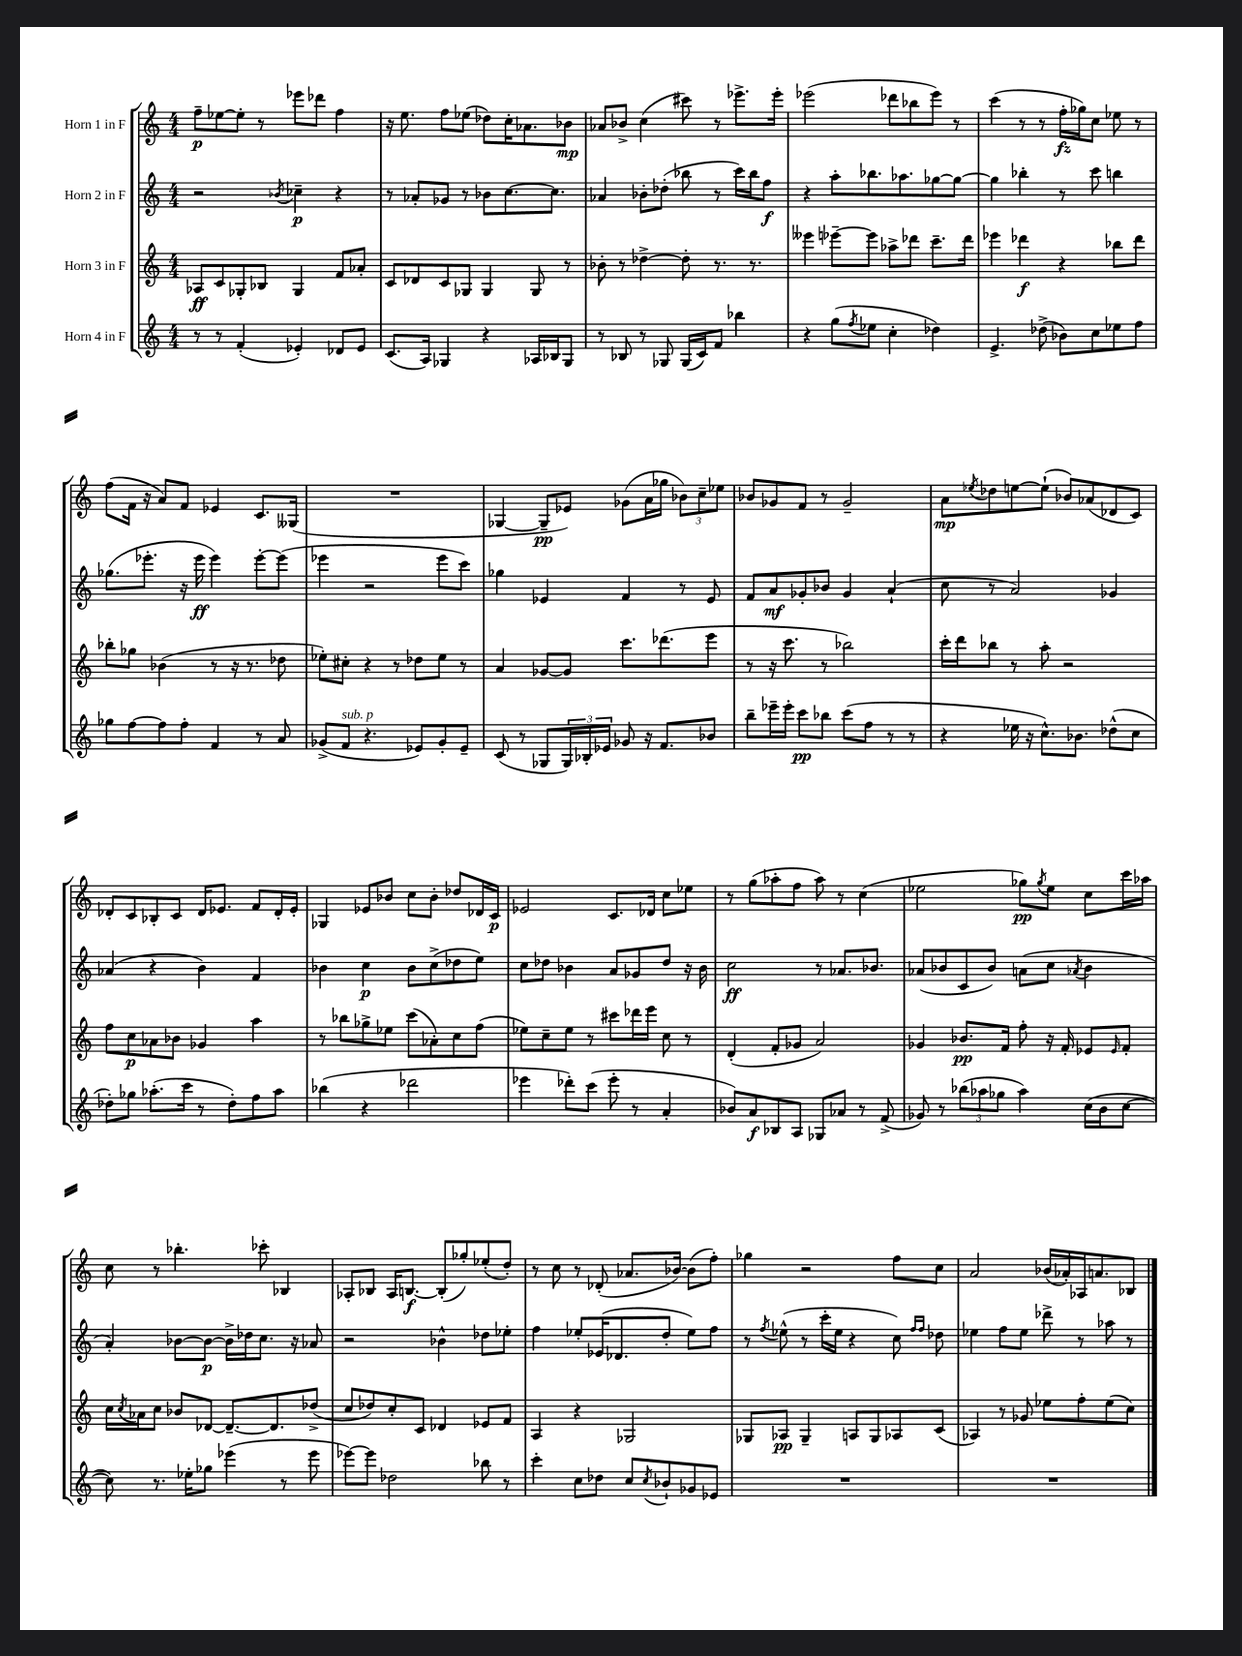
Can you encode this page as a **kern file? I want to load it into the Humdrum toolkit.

**kern	**kern	**kern	**kern
*staff4	*staff3	*staff2	*staff1
*clefG2	*clefG2	*clefG2	*clefG2
*k[]	*k[]	*k[]	*k[]
*M4/4	*M4/4	*M4/4	*M4/4
8r	8A-	2r	8ff~
8r	8c	.	[8ee-
(4f'	8G-'	.	8ee-']
.	8B-	.	8r
.	.	8qb-	.
4e-')	4G-	4cc-~	8eee-
.	.	.	8ddd-
8d-	8f	4r	4ff
8e-	8a-'	.	.
=	=	=	=
(8.c	8c	8r	16r
.	.	.	8.ee
.	8d-	8a-'	.
16A)	.	.	.
4G-	8c	8g-	8ff
.	8G-	8r	(8ee-
4r	4G-	8b-	8dd-)
.	.	[8.cc	16cc'
.	.	.	8.a-
16A-	8G-	.	.
16B-	.	8.cc]	.
8G-	8r	.	8b-
=	=	=	=
8r	8b-'	4a-	8a-
8B-	8r	.	8b-^
8r	[4dd-^	8b-'	(4cc
8G-	.	(8dd-'	.
(16G-	8dd-']	8bb-	8ccc#)
16c)	.	.	.
8f	8.r	8r	8r
4bb-	.	16ccc)	8.eee-^
.	8.r	16bb-	.
.	.	8ff	.
.	.	.	16eee-'
=	=	=	=
4r	4eee--	4r	(2eee-
(8gg	[8eee-~	8aa'	.
8qff	.	.	.
8ee-	8eee-]	8.bb-	.
4cc'	8aa-^	.	8ddd-
.	.	8.aa-	.
.	8ddd-	.	8bb-
4dd-)	8.ccc~	[8gg-	8eee-)
.	.	8gg-_	8r
.	16ddd-	.	.
=	=	=	=
4.e^	4eee-	4gg-]	(4ccc
.	4ddd-	4bb-'	8r
(8dd-^	.	.	8r
8b-)	4r	8r	16ff'
.	.	.	16gg-)
8cc	.	8ccc	8cc
8ee-	8bb-	4bb	8ee-
8ff	8ddd-	.	8r
=	=	=	=
8gg-	8bb-'	(8.gg-	(8ff
[8ff	8gg-	.	16f
.	.	8.eee-'	16r
8ff]	(4b-	.	8a)
8ff'	.	16r	8f
.	.	16eee-	.
4f	8r	4eee-)	4e-
.	16r	.	.
.	8.r	.	.
8r	.	[8eee-'	8.c
8a	8dd-	(8eee-]	.
.	.	.	(16G--
=	=	=	=
(8g-^	8ee-')	4eee-	1r
8f	8cc#'	.	.
4.r	4r	2r	.
.	8r	.	.
8e-)	8dd-	.	.
8g-'	8ee-	8eee-	.
8e-~	8r	8ccc)	.
=	=	=	=
(8c	4a	4gg-	[4G-
8r	.	.	.
8G-	[8g-	4e-	8G-~]
24G-)	8g-]	.	8e-)
24B-'	.	.	.
24e-	.	.	.
8g-	8.ccc	4f	(8g-
16r	.	.	16a
8.f	(8.ddd-	.	16gg-
.	.	8r	12b-)
.	.	.	12cc~
8b-	8eee	8e-	.
.	.	.	12ee-
=	=	=	=
8bb~	8r	8f	8b-
16eee-~	16r	8a	8g-
16eee-'	8.ccc	.	.
8ccc	.	8g-'	8f
8bb-	8r	8b-	8r
(8ccc	2bb-)	4g-	2g-~
8ff	.	.	.
8r	.	(4a`	.
8r	.	.	.
=	=	=	=
4r	16ccc'	8cc	8a
.	16ddd	.	.
.	.	.	8qee-
.	8bb-	8r	8dd-
16ee-	8r	2a)	[8ee
16r	.	.	.
8.cc^^)	8aa'	.	(8ee`]
.	2r	.	8b-)
8.b-	.	.	.
.	.	.	(8a-
(8dd-^^	.	4g-	8d-
8cc	.	.	8c)
=	=	=	=
8dd-')	8ff	(4a-	8d-'
8gg-	8cc	.	8c
(8.aa-'	8a-	4r	8B-'
.	8b-	.	8c
16ccc	.	.	.
8r	4g-	4b)	16d-
.	.	.	8.e-
8dd-')	.	.	.
8ff	4aa	4f	8f
8aa-	.	.	16d-'
.	.	.	16e-'
=	=	=	=
(4bb-	8r	4b-	4G-
.	8bb-	.	.
4r	8gg-^	4cc	8e-
.	8ee-	.	8b-
2ddd-	(8ccc	8b-	8cc
.	8a-')	(8cc^	8b-'
.	8cc	8dd-	8dd-
.	(8ff	8ee)	16d-
.	.	.	16c
=	=	=	=
4eee-	8ee-)	8cc	2e-
.	8cc~	8dd-	.
8ddd-')	8ee-	4b-	.
(8ccc	8r	.	.
8eee-'	8ccc#	8a	8.c
8r	16ddd-	8g-	.
.	16eee	.	16d-
4a'	8cc	8dd-	8cc
.	8r	16r	8ee-
.	.	16b-	.
=	=	=	=
8b-)	(4d'	2cc	8r
8a	.	.	(8gg
8B-	8f'	.	8aa-'
8A	8g-	.	8ff
8G-	2a)	8r	8aa-)
8a-	.	8.a-	8r
8r	.	.	(4cc
.	.	8.b-	.
(8f^	.	.	.
=	=	=	=
8g-)	4g-	(8a-	2ee-
8r	.	8b-	.
(12bb-	8.b-	8c	.
12aa-	.	.	.
.	.	8b-)	.
12gg-	.	.	.
.	16f	.	.
4aa-)	8ff'	(8a	8gg-)
.	.	.	8qgg-
.	16r	8cc	8ee-
.	16f'	.	.
.	.	8qa-	.
(16cc	8e-	4b-	8cc
16b	.	.	.
.	16qqe-	.	.
[8cc	8f'	.	16ccc
.	.	.	16aa-
=	=	=	=
8cc])	16cc	4a')	8cc
.	8qcc	.	.
.	16a-	.	.
8.r	8cc	.	8r
.	8b-	[8b-	4.bb-'
16ee-'	.	.	.
8gg-	[8d-	8b-_	.
(4eee-	8.d-~_	16b-^]	.
.	.	16dd-	.
.	.	8.cc	8ccc-'
.	8.d-]	.	.
8r	.	.	4B-
.	.	16r	.
8eee-	(8dd-^	8a-	.
=	=	=	=
[8eee-)	8cc	2r	8A-'
8eee-]	8dd-)	.	8B-
2dd-	8cc'	.	16A-
.	.	.	[8.B
.	8c	.	.
.	4d-	4b-^^	(8B']
.	.	.	8gg-')
8bb-	8e-	8dd-	(8ee-'
8r	8f	8ee-'	8dd')
=	=	=	=
4ccc'	4A	4ff	8r
.	.	.	8cc
8cc	4r	8ee-'	8r
8dd-	.	(16e-	(8d-'
.	.	8.d-	.
8cc	2G-	.	8.a-
8qcc	.	.	.
8b-`	.	8dd'	.
.	.	.	[16b-)
8g-	.	8ee-)	(8b-]
8e-	.	8ff	8ff')
=	=	=	=
1r	8G-	8r	4gg-
.	.	8qff	.
.	8A-	(8ee-^^	.
.	4G-~	8r	2r
.	.	16ccc'	.
.	.	16ee-	.
.	8A	4r	.
.	8G-	.	.
.	8A-	8cc)	8ff
.	.	16qqff	.
.	.	16qqff	.
.	(8c	8dd-	8cc
=	=	=	=
1r	4A-)	4ee-	2a
.	8r	8ff	.
.	8g-	8ee-	.
.	8ee-	8ddd-^	(16b-
.	.	.	16a-')
.	8ff'	8r	16A-
.	.	.	8.a
.	(8ee-	8aa-	.
.	8cc)	8r	8B-
==	==	==	==
*-	*-	*-	*-
